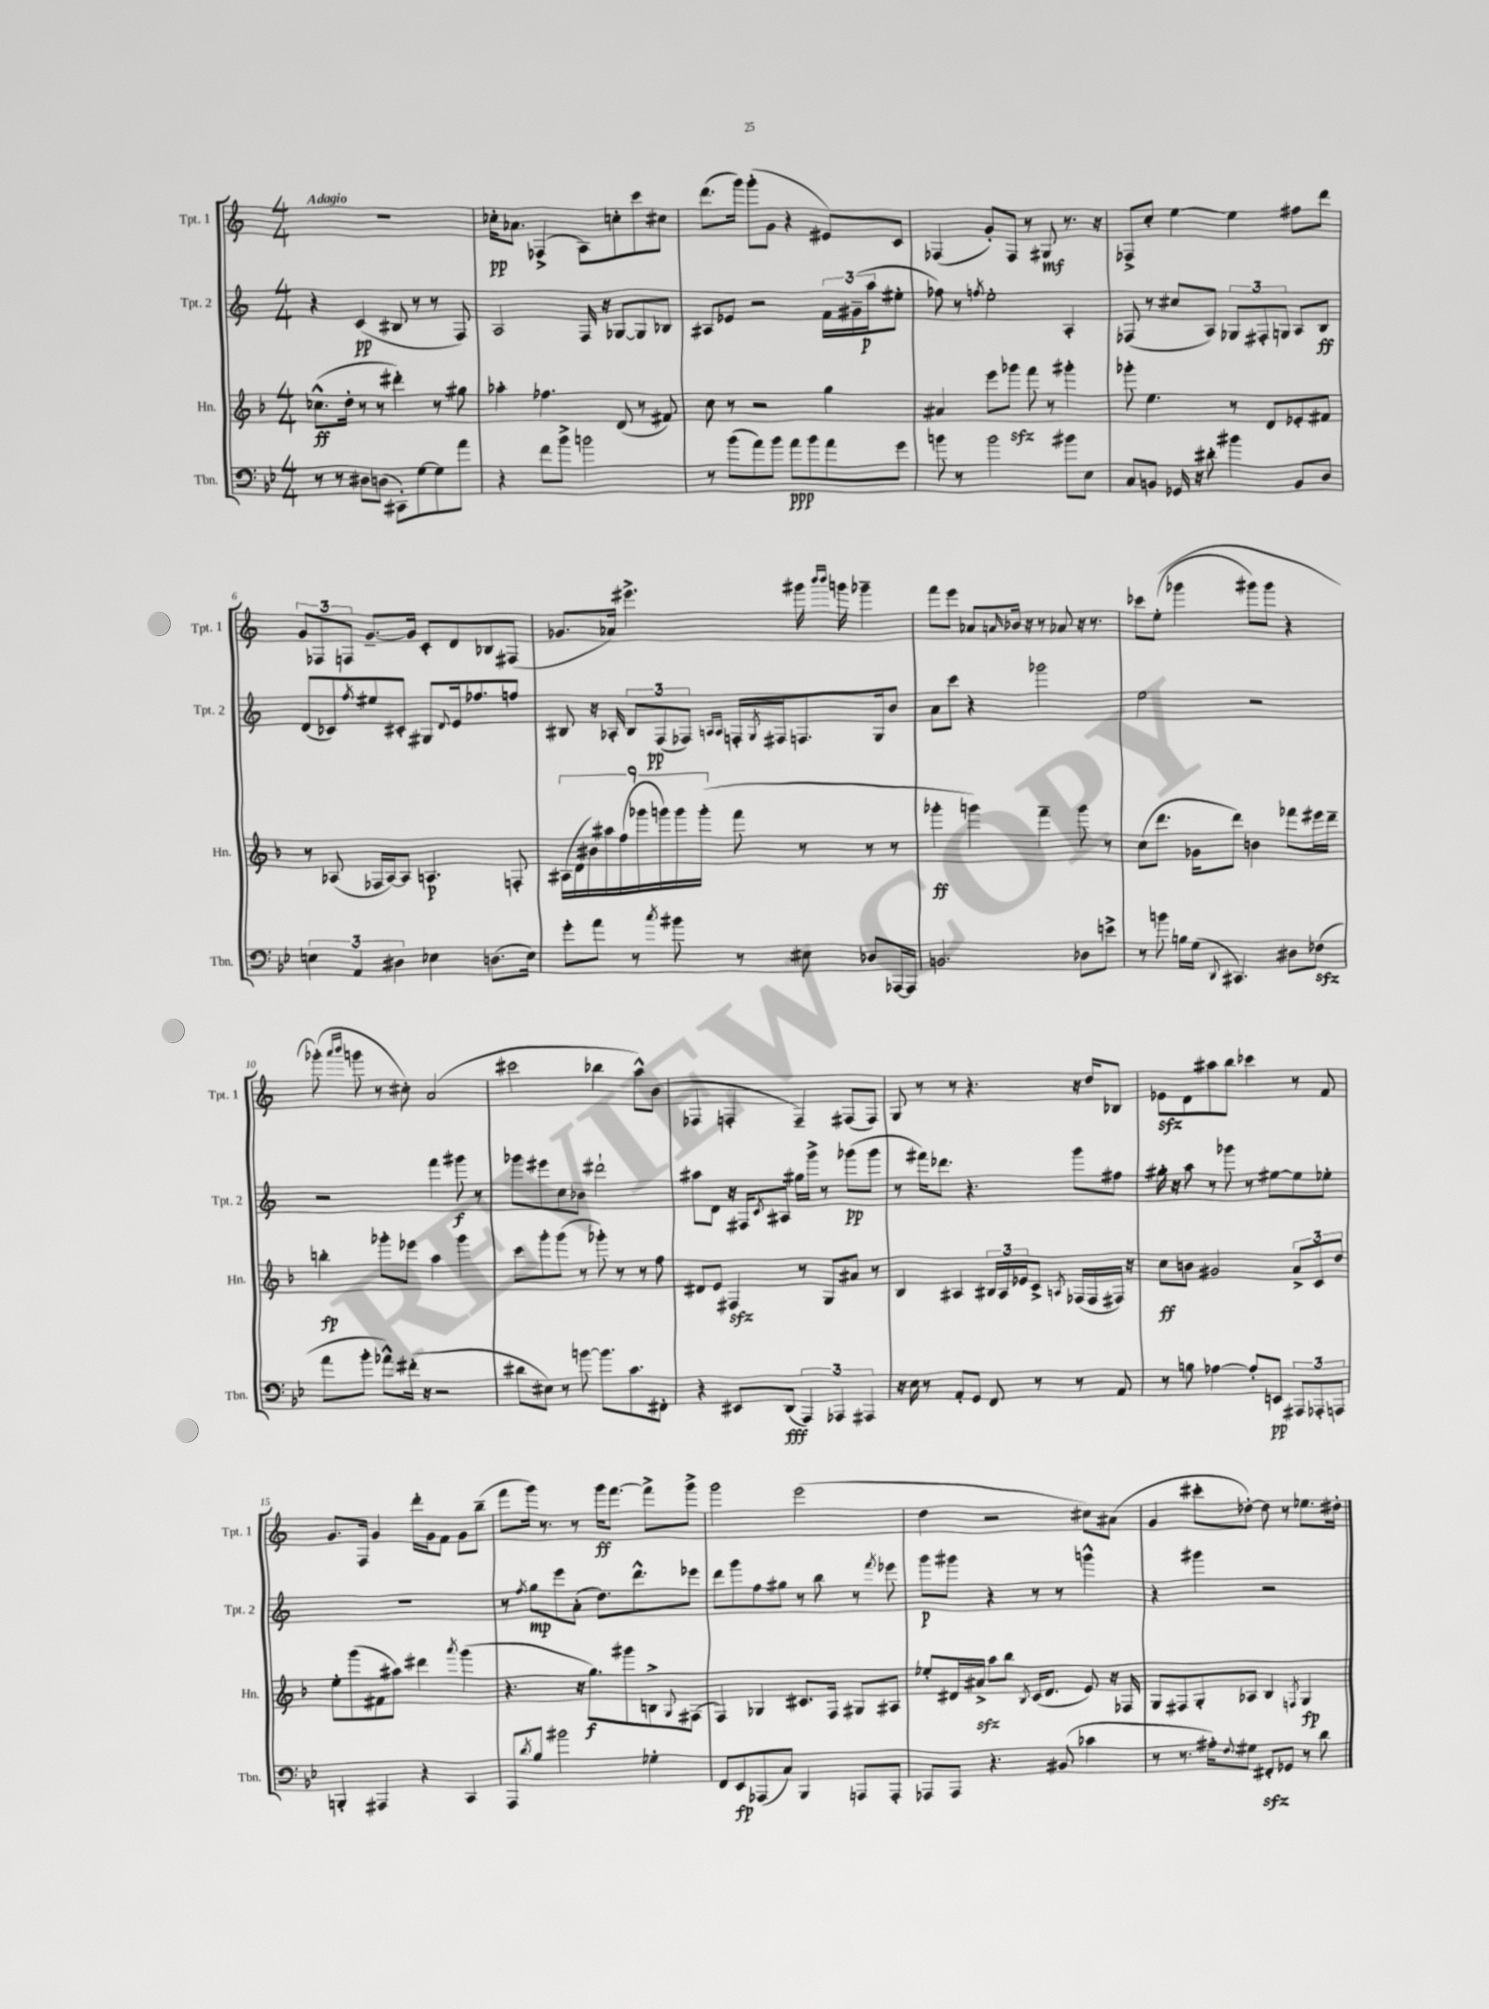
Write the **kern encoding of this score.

**kern	**dynam	**kern	**dynam	**kern	**dynam	**kern	**dynam
*part4	*part4	*part3	*part3	*part2	*part2	*part1	*part1
*staff4	*staff4	*staff3	*staff3	*staff2	*staff2	*staff1	*staff1
*I"Tbn.	*	*I"Hn.	*	*I"Tpt. 2	*	*I"Tpt. 1	*
*I'Tbn.	*	*I'Hn.	*	*I'Tpt. 2	*	*I'Tpt. 1	*
*clefF4	*	*clefG2	*	*clefG2	*	*clefG2	*
*k[b-e-]	*	*k[b-]	*	*k[]	*	*k[]	*
*M4/4	*	*M4/4	*	*M4/4	*	*M4/4	*
=1	=1	=1	=1	=1	=1	=1	=1
!	!	!	!	!	!	!LO:TX:a:B:t=Adagio	!
8r	.	(8.cc-X^^\L	ff	4r	.	1r	.
8r	.	.	.	.	.	.	.
.	.	16dd'\Jk	.	.	.	.	.
8D#X\L	.	8r	.	(4c/	pp	.	.
(8Dn\J	.	8r	.	.	.	.	.
8CC#X'\L)	.	4ddd#X'\)	.	8B#X/	.	.	.
[8G\	.	.	.	8r	.	.	.
8G\]	.	8r	.	8r	.	.	.
8a\J	.	8gg#X\	.	8F/)	.	.	.
=2	=2	=2	=2	=2	=2	=2	=2
4r	.	4aa-X'\	.	2A/	.	16cc-X'\KL	pp
.	.	.	.	.	.	8.a-X\J	.
8f\L	.	4.ff-X\	.	.	.	(4F-X^/	.
8b-^\J	.	.	.	.	.	.	.
2bn\	.	.	.	16F/	.	8A\L)	.
.	.	.	.	16r	.	.	.
.	.	(8d/	.	[8G-X/L	.	8ccn'\	.
.	.	8r	.	8G-/]	.	8ccc\	.
.	.	8f#X/)	.	8B-X/J	.	8cc#X\J	.
=3	=3	=3	=3	=3	=3	=3	=3
8r	.	8cc\	.	8A#X/L	.	(8.ddd\L	.
(8b-\L	.	8r	.	8e-X/J	.	.	.
.	.	.	.	.	.	16ggg\Jk)	.
8a\)	.	2r	.	2r	.	(8ggg'\L	.
8b-\J	.	.	.	.	.	8g\J	.
8a\L	ppp	.	.	.	.	4r	.
8b-\	.	.	.	.	.	.	.
8a\	.	4gg\	.	24f\LL	.	8e#X/L)	.
.	.	.	.	(24g#X~\	.	.	.
.	.	.	.	24aa\J	p	.	.
8g\J	.	.	.	8ee#X'\J	.	8c/J	.
=4	=4	=4	=4	=4	=4	=4	=4
8bn\	.	4a#X/	.	8ff-X\)	.	(4F-X/	.
8r	.	.	.	8r	.	.	.
.	.	.	.	8qffn/	.	.	.
2b\	.	8eee\L	.	2ee'\	.	8g'/L)	.
.	.	8ggg-Xzz\J	.	.	.	8F-/J	.
.	.	8fff\	.	.	.	8r	.
.	.	8r	.	.	.	8G#X/	mf
8b#X\L	.	4ggg#X'\	.	4A'/	.	8.r	.
8E-\J	.	.	.	.	.	.	.
.	.	.	.	.	.	16r	.
=5	=5	=5	=5	=5	=5	=5	=5
8C/L	.	8ggg-X'\	.	(8F-X/	.	8F-X^/L	.
8BBn/J	.	4.ee\	.	8r	.	8cc'/J	.
16GG-X/	.	.	.	8cc#X/L	.	[4ee\	.
16r	.	.	.	.	.	.	.
8d#X'\	.	.	.	8A/J)	.	.	.
4b#X\	.	8r	.	12G-X/L	.	4ee\]	.
.	.	.	.	12F#X'/	.	.	.
.	.	8d/L	.	.	.	.	.
.	.	.	.	12Gn/J	.	.	.
8BB/L	.	8e-X'/	.	8A/L	.	8ff#X\L	.
8D/J	.	8f#X/J	.	8B/J	ff	8ddd\J	.
!!LO:LB:g=z
=6	=6	=6	=6	=6	=6	=6	=6
6En\	.	8r	.	(8d/L	.	12g/L	.
.	.	.	.	.	.	12F-X/	.
.	.	(8A-X/	.	8c-X/)	.	.	.
6AA/	.	.	.	.	.	12Fn/J	.
.	.	.	.	8qff/	.	.	.
.	.	16F-X/LL	.	8ee#X/	.	[8.g~/L	.
.	.	[16A-/J)	.	.	.	.	.
6D#X\	.	.	.	.	.	.	.
.	.	8A-/J]	.	8c#X'/J	.	.	.
.	.	.	.	.	.	16g/Jk]	.
4E-X\	.	4.An/	p	8G#X/L	.	8c'/L	.
.	.	.	.	8qqd/	.	.	.
.	.	.	.	16e/k	.	8d/	.
.	.	.	.	8.ff-X/	.	.	.
(8.Dn\L	.	.	.	.	.	8B-X/	.
.	.	8Fn'/	.	8ffn/J	.	(8F#X/J	.
16E-\Jk)	.	.	.	.	.	.	.
=7	=7	=7	=7	=7	=7	=7	=7
8g'\L	.	(18A#X\LL	.	8B#X/	.	8.g-X/L	.
.	.	18d\	.	.	.	.	.
.	.	18b#X\)	.	.	.	.	.
8a\J	.	.	.	16r	.	.	.
.	.	18aa#X\	.	.	.	.	.
.	.	.	.	16A-X'/	.	16a-X/Jk)	.
.	.	(18ff\	.	.	.	.	.
8r	.	.	.	12B#/L	.	4.eee#X^\	.
.	.	18ggg-X\	.	.	.	.	.
.	.	18gggn\)	.	(12F/	pp	.	.
8qcc/	.	.	.	.	.	.	.
8b#X\	.	.	.	.	.	.	.
.	.	18ggg\	.	.	.	.	.
.	.	.	.	12F-X/J)	.	.	.
.	.	(18ggg'\JJ	.	.	.	.	.
.	.	.	.	16qqAn/LL	.	.	.
.	.	.	.	16qqA/JJ	.	.	.
8r	.	8fff\	.	16Fn'/LL	.	.	.
.	.	.	.	8qG/	.	.	.
.	.	.	.	16F#X/J	.	.	.
8E#X\	.	8r	.	8.Fn/	.	16ggg#X\	.
.	.	.	.	.	.	16qqbbb/LL	.
.	.	.	.	.	.	16qqbbb/JJ	.
.	.	.	.	.	.	16gggn\	.
8D-X/L	.	8r	.	.	.	4ggg-X~\	.
.	.	.	.	16G/k	.	.	.
[16AAA-X/L	.	8r	.	8b/J	.	.	.
16AAA-/JJ]	.	.	.	.	.	.	.
=8	=8	=8	=8	=8	=8	=8	=8
2.BBn/	.	4ggg-X'\	ff	8a\L	.	8fff\L	.
.	.	.	.	8ccc\J	.	8eee\J	.
.	.	4gggn\)	.	4r	.	8a-X/L	.
.	.	.	.	.	.	16qqan/	.
.	.	.	.	.	.	16b-X/Jk	.
.	.	.	.	.	.	16r	.
.	.	4fff~\	.	2ggg-X\	.	8r	.
.	.	.	.	.	.	8a-X/	.
8D-X\L	.	8ggg\	.	.	.	16r	.
.	.	.	.	.	.	8.r	.
8en^\J	.	8r	.	.	.	.	.
=9	=9	=9	=9	=9	=9	=9	=9
8r	.	(8cc\L	.	2ee\	.	8ccc-X\L	.
8bn\	.	8.ddd\J	.	.	.	((8ee'\J	.
16Bn\LL	.	.	.	.	.	4ggg-X\	.
(16G\JJ	.	16g-X\KL	.	.	.	.	.
8qqDD/	.	.	.	.	.	.	.
4.CC#X/)	.	8ddd\J)	.	.	.	.	.
.	.	4bn\	.	2r	.	8ggg#X\L)	.
.	.	.	.	.	.	8ggg#\J	.
8D#X\L	.	8fff-X\L	.	.	.	4r	.
(8F-Xzz\J	.	16eee#X\L	.	.	.	.	.
.	.	16ddd~\JJ	.	.	.	.	.
!!LO:LB:g=z
=10	=10	=10	=10	=10	=10	=10	=10
8a\L	.	4bbn'\	fp	2r	.	(8ggg-X'\)	.
.	.	.	.	.	.	16qqaaa/LL	.
.	.	.	.	.	.	16qqbbb/JJ	.
8b-'\J	.	.	.	.	.	8gggn\	.
8a-X^^\L)	.	8ggg-X'\L	.	.	.	8r	.
(16f#X'\Jk	.	8eee-X\J	.	.	.	8cc#X'\)	.
16r	.	.	.	.	.	.	.
2r	.	4aa\	.	4fff\	.	(2a/	.
.	.	4ggg-\	.	8ggg#X\	f	.	.
.	.	.	.	8r	.	.	.
=11	=11	=11	=11	=11	=11	=11	=11
8d#X\L	.	8ccc\L	.	8ggg-X\L	.	2ccc#X\	.
8E#X\J)	.	8ggg'\	.	8eee#X\	.	.	.
8r	.	(8ggg\J	.	8cc\	.	.	.
[8bn\	.	8r	.	8b-X\J	.	.	.
8.b\L]	.	8ggg-X'\)	.	2ddd#X`\	.	4bb-X\	.
.	.	8r	.	.	.	.	.
8.c\	.	.	.	.	.	.	.
.	.	8r	.	.	.	8aa^^\L)	.
8FF#X'\J	.	8ff\	.	.	.	(8b\J	.
=12	=12	=12	=12	=12	=12	=12	=12
4r	.	8d#X/L	.	8aa#X\L	.	4F-X/	.
.	.	8e/J	.	8d\J	.	.	.
8EE#X/L	.	4F#Xzz/	.	16r	.	4Fn'/	.
.	.	.	.	16F#X/KL	.	.	.
.	.	.	.	8qc/	.	.	.
(8DD/J	fff	.	.	8A#X/J	.	.	.
6AAA/)	.	8r	.	16gg#X\LL	.	4F~/)	.
.	.	.	.	16ggg^\JJ	.	.	.
.	.	8G/L	.	8r	.	.	.
6AAA-X/	.	.	.	.	.	.	.
.	.	8a#X/J	.	(8ggg-X\L	pp	(8F#X/L	.
6AAA#X/	.	.	.	.	.	.	.
.	.	8r	.	8ggg-\J	.	8F#/J)	.
=13	=13	=13	=13	=13	=13	=13	=13
16r	.	4B-/	.	8r	.	8G/	.
16E-\	.	.	.	.	.	.	.
8r	.	.	.	16fff#X\KL)	.	8r	.
.	.	.	.	8.ddd-X\J	.	.	.
8AA'/L	.	4A#X/	.	.	.	8r	.
8GG/J	.	.	.	4.r	.	4.r	.
8FF/	.	24B#X/LL	.	.	.	.	.
.	.	24A#/	.	.	.	.	.
.	.	24e-X/J	.	.	.	.	.
8r	.	8c^/J	.	.	.	.	.
.	.	8qAn/	.	.	.	.	.
8r	.	(16F-X/LL	.	8ggg\L	.	16r	.
.	.	16F-/	.	.	.	16dd/KL	.
8AA/	.	16F#X/JJ)	.	8ff#X\J	.	8B-X/J	.
.	.	16r	.	.	.	.	.
=14	=14	=14	=14	=14	=14	=14	=14
8r	.	8cc\L	ff	16gg#X'\	.	8e-Xzz\L	.
.	.	.	.	16r	.	.	.
8Bn\	.	8bn\J	.	8aa\	.	8d\	.
[4A-X\	.	2g#X/	.	8r	.	8aa#X\	.
.	.	.	.	8ggg-X\	.	8bb\J	.
8A-'/L]	.	.	.	8r	.	4ccc-X\	.
8EEn/J	pp	.	.	[8ee#X\L	.	.	.
12AAA#X/L	.	12a^/L	.	8ee#\]	.	8r	.
12AAA-X'/	.	12c/	.	.	.	.	.
.	.	.	.	8ee-X'\J	.	8f/	.
12AAAn/J	.	12dd/J	.	.	.	.	.
!!LO:LB:g=z
=15	=15	=15	=15	=15	=15	=15	=15
4BBBn'/	.	8ee'\L	.	1r	.	8.g/L	.
.	.	(8ggg\	.	.	.	.	.
.	.	.	.	.	.	16F/Jk	.
4AAA#X/	.	8f#X\	.	.	.	4g/	.
.	.	8aa#X\J)	.	.	.	.	.
4r	.	4ddd#X\	.	.	.	16ddd'\LL	.
.	.	.	.	.	.	16g\J	.
.	.	.	.	.	.	8f\J	.
.	.	8qaaa/	.	.	.	.	.
4CC/	.	(4ggg\	.	.	.	8g\L	.
.	.	.	.	.	.	(8bb~\J	.
=16	=16	=16	=16	=16	=16	=16	=16
8AAA/L	.	4.r	.	8r	.	8fff\L	.
8qd/	.	.	.	8qff/	.	.	.
8B-/J	.	.	.	8gg\L	mp	16ggg\Jk)	.
.	.	.	.	.	.	8.r	.
2b#X\	.	.	.	8eee\	.	.	.
.	.	16r	.	(8a'\J	.	8r	.
.	.	8.gg\L)	f	.	.	.	.
.	.	.	.	8.dd\L)	.	16ggg\KL	ff
.	.	.	.	.	.	[8.fff\J	.
.	.	8ggg#X\	.	.	.	.	.
.	.	.	.	8.ddd^^\	.	.	.
4G-X'\	.	8Bn^\	.	.	.	8fff^\L]	.
.	.	8qqG/	.	.	.	.	.
.	.	(8F#X\J	.	8eee-X\J	.	8ggg^\J	.
=17	=17	=17	=17	=17	=17	=17	=17
8FF/L	.	4F/)	.	8ddd\L	.	2ggg\	.
8EE-/	fp	.	.	8ggg\	.	.	.
(8AAA-X/	.	4G-X/	.	8ff\	.	.	.
8C/J)	.	.	.	8gg#X\J	.	.	.
4BBB-/	.	8.c#X/L	.	8r	.	(2eee\	.
.	.	.	.	8bb\	.	.	.
.	.	16F/Jk	.	.	.	.	.
8AAAn/L	.	8G#X/L	.	8r	.	.	.
.	.	.	.	8qfff/	.	.	.
8AAA'/J	.	8A#X/J	.	8eee-X\	.	.	.
=18	=18	=18	=18	=18	=18	=18	=18
8AAA-X/L	.	8ee-X'/L	.	8ggg\L	p	4dd\	.
8AAA-/J	.	16d#X/L	.	8ggg#X\J	.	.	.
.	.	16a#Xzz^/JJ	.	.	.	.	.
4.r	.	8aa\L	.	4r	.	2r	.
.	.	8bb-\J	.	.	.	.	.
.	.	8qB-/	.	.	.	.	.
.	.	(16c/KL	.	8r	.	.	.
.	.	8.d#/J	.	.	.	.	.
(8BB#X/	.	.	.	8r	.	.	.
4c-X\	.	8e/)	.	4gggn^^\	.	8cc#X\L)	.
.	.	16r	.	.	.	(8a#X\J	.
.	.	16F-X/	.	.	.	.	.
=19	=19	=19	=19	=19	=19	=19	=19
8r	.	8G/L	.	4r	.	4g/	.
8.r	.	8F#X/	.	.	.	.	.
.	.	8G'/	.	4ggg#X\	.	8ccc#X'\L	.
16A#X'\KL)	.	.	.	.	.	.	.
8qqF/	.	.	.	.	.	.	.
8G#X\J	.	8A-X/J	.	.	.	[8dd-X'\J)	.
8FF#Xzz'/L	.	4B-/	.	2r	.	8dd-\]	.
8GG-X/J	.	.	.	.	.	8r	.
.	.	8qFn/	.	.	.	.	.
8r	.	4G/	fp	.	.	8.ee-X\L	.
8d\	.	.	.	.	.	.	.
.	.	.	.	.	.	16dd#X'\Jk	.
==	==	==	==	==	==	==	==
*-	*-	*-	*-	*-	*-	*-	*-
